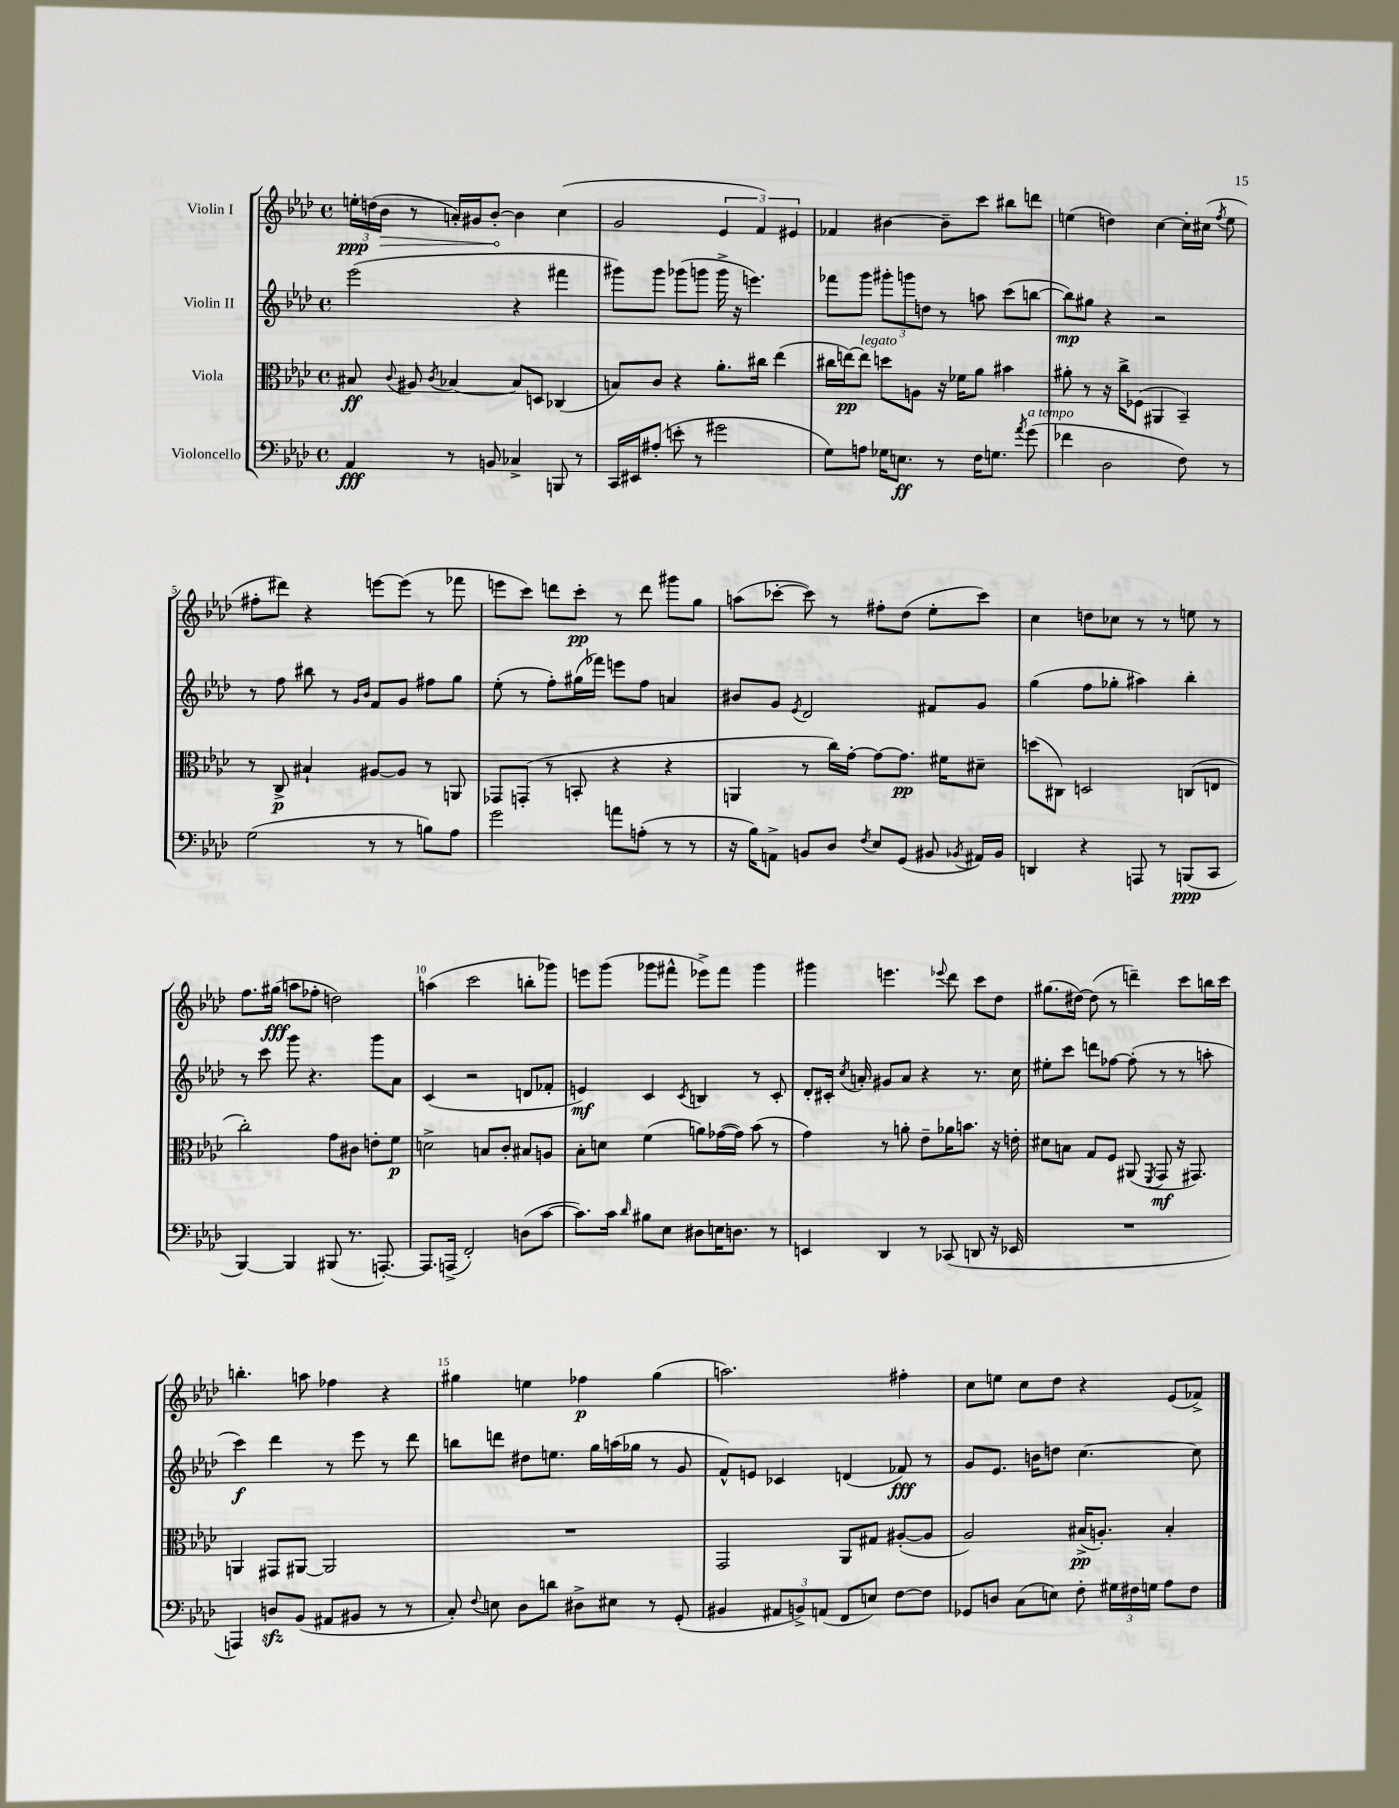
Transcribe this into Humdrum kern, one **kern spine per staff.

**kern	**kern	**kern	**kern
*staff4	*staff3	*staff2	*staff1
*clefF4	*clefC3	*clefG2	*clefG2
*k[b-e-a-d-]	*k[b-e-a-d-]	*k[b-e-a-d-]	*k[b-e-a-d-]
*M4/4	*M4/4	*M4/4	*M4/4
*met(c)	*met(c)	*met(c)	*met(c)
4AA-/	8B#/	(2eee-\	24ee'\LL
.	.	.	(24dd\
.	.	.	24b-\JJ
.	8qqc/	.	.
.	8A#/	.	8r
.	8qc/	.	.
8r	[4B-/	.	16a'/LL)
.	.	.	16g#/J
8BB/	.	.	[8b-'/J
4C-^/	8B-/]L	4r	4b-\]
.	8D/J	.	.
8BBB/	(4C-/	4fff#\	(4cc\
8r	.	.	.
=	=	=	=
16CC/LL	8B/L)	8ggg#\L)	2g/
16EE#/J	.	.	.
(8A#'/J	8c/J	8ggg#\J	.
8e'\	4r	(8ggg-\L	.
8r	.	8ggg\J	.
2g#\	8.a-'\L	16ggg^\	6e-/
.	.	16r	.
.	.	4.eee\)	.
.	.	.	6f/)
.	16cc#\Jk	.	.
.	(4ee-\	.	.
.	.	.	6e#/
=	=	=	=
8G\L)	16cc#\LL	8fff-\L	4f-/
.	[16ee\J)	.	.
8A\J	8ee\]J	8ggg\J	.
16G-\LK	8dd\L	12ggg#'\L	[4b#\
8.E\J	.	.	.
.	.	12ggg\	.
.	8A\J	.	.
.	.	12dd\J	.
8r	16r	8r	8b#~\]L
.	16f-\LK	.	.
16F\LK	8a-\J	8aa\	8ccc\J
8.G\J	.	.	.
.	4b#\	(8ccc\L	8bb#\L
8qa-/	.	.	.
(8g\	.	[8bb\J	8ddd\J
=	=	=	=
4f-\	8a#'\	8bb\]L)	(4ee\
.	8r	8gg#\J	.
2D-\	16r	4r	4dd\)
.	16cc^\LK	.	.
.	(8F-\J	.	.
.	4AA#/	2r	[4cc\
8F\)	4BB-~/)	.	16cc'\]LL
.	.	.	(16cc#\JJ
.	.	.	8qff/
8r	.	.	8ee\
=	=	=	=
(2G\	8r	8r	8ff#'\L
.	8C^/	8ff\	8ddd#\J)
.	4B#`/	8bb#\	4r
.	.	8r	.
.	.	16qqg/LL	.
.	.	16qqb-/JJ	.
8r	[8A#/L	8f/L	[8eee\L
8r	8A#/]J	8g/J	(8eee\]J
8B\L)	8r	8ff#\L	8r
8A-\J	8AA/	8gg\J	8fff-\
=	=	=	=
2g\	8GG-/L	(8ee-'\	8eee\L
.	(8GG'/J	8r	8ccc\J)
.	8r	8ff'\L)	8ddd\L
.	8BB'/	(16gg#\L	8ccc'\J
.	.	16fff-\JJ)	.
8a\L	4r	8eee\L	8r
(8A'\J	.	8ff\J	8ddd\
8r	4r	4a/	8ggg#\L
8r	.	.	8gg\J
=	=	=	=
16r	4AA/	8b#/L	(8aa\L
16B-\LK)	.	.	.
8AA^\J	.	8g/J	[8ccc-'\J
.	.	8qe-/	.
8BB/L	8r	2d-/	8ccc-\])
8D-/J	16cc\LL)	.	8r
.	[16g'\JJ	.	.
8qF/	.	.	.
8E-/L	8g\_L	.	8ff#'\L
(8GG/J	8.g\]J	.	(8dd-\J
8BB#/	.	8f#/L	8ee-'\L
.	16f#\LK	.	.
8qBB-/	.	.	.
16AA#/LL)	8d#~\J	8g/J	8ccc-\J)
16BB-/JJ	.	.	.
=	=	=	=
4DD/	(8dd\L	(4gg\	4cc\
.	8C#\J)	.	.
4r	2D/	8ff\L	8dd\L
.	.	8gg-'\J	8cc-\J
8AAA/	.	4aa#\)	8r
8r	.	.	8r
(8BBB/L	(8C/L	4bb-'\	8ee\
8CC/J	8E/J	.	8r
=	=	=	=
[4BBB-/)	2cc'\)	8r	8.ff\L
.	.	8ccc\	.
.	.	.	(16gg#\Jk
4BBB-/]	.	8ggg\	8aa\L
.	.	4.r	8ff-'\J
(8BBB#/	8g\L	.	2dd\)
8.r	8c#\J	.	.
.	8e'\L	8ggg\L	.
[8.AAA'/)	.	.	.
.	8f\J	8a-\J	.
=	=	=	=
8.AAA/]L	2d^\	(4c/	(4aa\
(16AAA^/Jk	.	.	.
2FF'/)	.	2r	2ccc\
.	8B/L	.	.
.	8c'/J	.	.
(8D\L	8B#/L	8d/L	8bb'\L
[8c\J	8A/J	8f-'/J	8ggg-\J)
=	=	=	=
8.c\]L)	8B-'\L	4e/)	8eee\L
.	8d\J	.	(8ggg\J
16c\Jk	.	.	.
16qqd-/	.	.	.
8B#\L	(4f\	4c/	8ggg-\L
8E-\J	.	.	8fff#^^\J
.	.	8qc/	.
8D#\L	8a\L)	4B/	8eee-^\L)
16E\K	([16g-\L	.	8fff#\J
8.D\J	16g-\]JJ)	.	.
.	(8b-\	8r	4ggg-\
8r	8r	8c'/	.
=	=	=	=
4EE/	4g\)	8d-'/L	4ggg#\
.	.	16c#'/Jk	.
.	.	8qcc/	.
.	.	16a'/	.
4DD-/	8r	8g#/L	4.eee\
.	8a'\	8a/J	.
8r	8e-~\L	4r	.
.	.	.	8qqeee-/
(8CC-/	16a-\K	.	8ddd-\
.	8.b\J	.	.
8DD/	.	8.r	8ccc\L
16r	16r	.	8dd-\J
16EE-/	16e'\	16cc\	.
=	=	=	=
1r	8d#\L	8ee#'\L	(8.gg#\L
.	8B\J	8ccc\J	.
.	.	.	[16dd#\Jk)
.	8G/L	8ddd\L	(8dd#\]
.	8F/J	[8ff-\J	8r
.	(8AA#/	(8ff-'\]	4ddd~\)
.	8qFF/	.	.
.	8GG/	8r	.
.	16r	8r	8ccc\L
.	8.GG#/)	.	.
.	.	8aa'\	16bb\L
.	.	.	16ccc\JJ
=	=	=	=
4AAA/)	4AA/	4ccc\)	4.bb'\
8D/L	8GG#/L	4ddd-\	.
(8BB-/J	[8AA#/J	.	8aa\
8AA#/L	2AA#/]	8r	4ff-\
8BB#/J	.	8eee-\	.
8r	.	8r	4r
8r	.	8ddd-\	.
=	=	=	=
8C'/)	1r	8bb\L	4gg#\
8qqF/	.	.	.
8E\	.	8ddd\J	.
8D-\L	.	8dd#\L	4ee\
8d\J	.	8.ee\J	.
8D#^\L	.	.	4ff-\
.	.	16gg\LL	.
8E#\J	.	(16aa\	.
.	.	16gg-\JJ	.
8r	.	8r	(4gg#\
(8GG'/	.	8g/	.
=	=	=	=
4BB#/	2GG/	8f^^/L)	2.aa\)
.	.	8e/J	.
12AA#/L	.	4c-/	.
12BB^/)	.	.	.
(12AA/J	.	.	.
8FF/L	8AA-/L	(4d/	.
8E/J)	8G#/J	.	.
[8F\L	([8A#'/L	8f-/)	4ff#'\
8F\]J	8A#/]J	8r	.
=	=	=	=
8GG-/L	2A-/)	8g/L	8cc\L
8D/J	.	8.e-/J	8ee\J
(8C\L	.	.	8cc\L
.	.	16b\LK	.
8E\J)	.	8dd\J	8dd-\J
8F'\	(16B#^/LK	[4.cc\	4r
.	8.A'/J)	.	.
24G#\LL	.	.	.
24F#\	.	.	.
24G\JJ	.	.	.
8A-\L	4B#'/	.	(8e-/L
8F#\J	.	8cc\]	8f-^/J)
==	==	==	==
*-	*-	*-	*-
